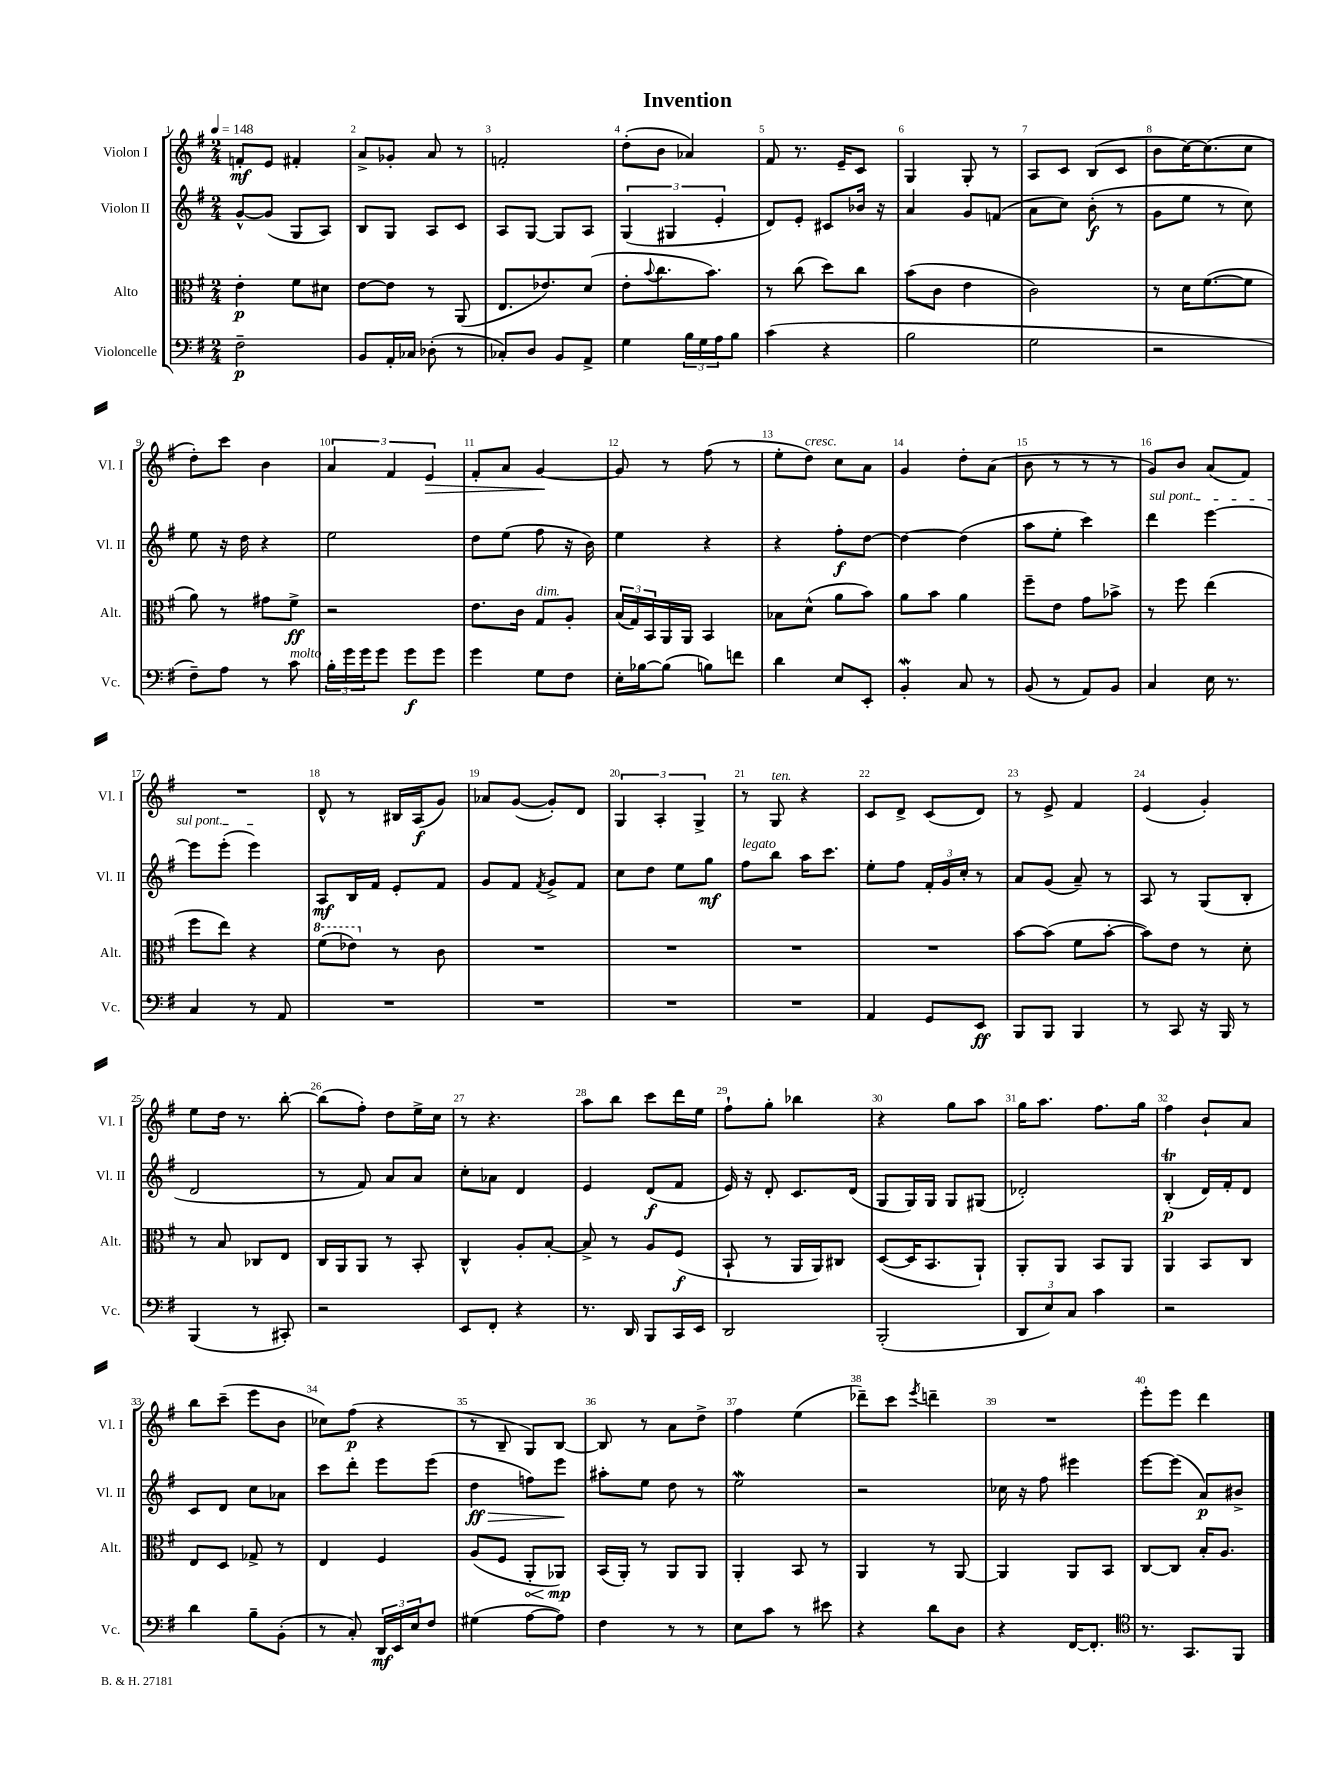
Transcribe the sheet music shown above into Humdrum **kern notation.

**kern	**dynam	**kern	**dynam	**kern	**dynam	**kern	**dynam
*part4	*part4	*part3	*part3	*part2	*part2	*part1	*part1
*staff4	*staff4	*staff3	*staff3	*staff2	*staff2	*staff1	*staff1
*I"Violoncelle	*	*I"Alto	*	*I"Violon II	*	*I"Violon I	*
*I'Vc.	*	*I'Alt.	*	*I'Vl. II	*	*I'Vl. I	*
*clefF4	*	*clefC3	*	*clefG2	*	*clefG2	*
*k[f#]	*	*k[f#]	*	*k[f#]	*	*k[f#]	*
*M2/4	*	*M2/4	*	*M2/4	*	*M2/4	*
*MM148	*	*MM148	*	*MM148	*	*MM148	*
=1	=1	=1	=1	=1	=1	=1	=1
2F#~\	p	4e'\	p	[8g^^/L	.	8fn'/L	mf
.	.	.	.	(8g/J]	.	8e/J	.
.	.	8f#\L	.	8G/L	.	4f#X'/	.
.	.	8d#X\J	.	8A/J)	.	.	.
=2	=2	=2	=2	=2	=2	=2	=2
8BB/L	.	[8e\L	.	8B/L	.	8a^/L	.
16AA'/L	.	8e\J]	.	8G/J	.	8g-X'/J	.
16C-X/JJ	.	.	.	.	.	.	.
(8D-X'\	.	8r	.	8A/L	.	8a/	.
8r	.	(8AA/	.	8c/J	.	8r	.
=3	=3	=3	=3	=3	=3	=3	=3
8C-X'/L)	.	8.E/L	.	8A/L	.	2fn'/	.
8D/J	.	.	.	[8G/J	.	.	.
.	.	8.e-X/)	.	.	.	.	.
8BB/L	.	.	.	8G/L]	.	.	.
8AA^/J	.	(8d/J	.	8A/J	.	.	.
=4	=4	=4	=4	=4	=4	=4	=4
4G\	.	8e'\L	.	(6G/	.	(8dd'\L	.
.	.	8qqb/	.	.	.	.	.
.	.	8.cc\	.	.	.	8b\J	.
.	.	.	.	6G#X/	.	.	.
24B\LL	.	.	.	.	.	4a-X/)	.
24G\	.	.	.	.	.	.	.
.	.	8.b\J)	.	.	.	.	.
24A\J	.	.	.	6e'/	.	.	.
8B\J	.	.	.	.	.	.	.
=5	=5	=5	=5	=5	=5	=5	=5
(4c\	.	8r	.	8d/L)	.	8f#/	.
.	.	(8cc\	.	8e'/J	.	8.r	.
4r	.	8dd\L)	.	8c#X/L	.	.	.
.	.	.	.	.	.	16e~/KL	.
.	.	8cc\J	.	16b-X/Jk	.	8c/J	.
.	.	.	.	16r	.	.	.
=6	=6	=6	=6	=6	=6	=6	=6
2B\	.	(8b\L	.	4a/	.	4G/	.
.	.	8c\J	.	.	.	.	.
.	.	4e\	.	8g/L	.	8G'/	.
.	.	.	.	(8fn/J	.	8r	.
=7	=7	=7	=7	=7	=7	=7	=7
2G\	.	2c\)	.	8a\L	.	8A/L	.
.	.	.	.	8cc\J)	.	8c/J	.
.	.	.	.	(8b'\	f	(8B/L	.
.	.	.	.	8r	.	8c/J	.
=8	=8	=8	=8	=8	=8	=8	=8
2r	.	8r	.	8g\L	.	8b\L	.
.	.	16d\KL	.	8ee\J	.	[16cc\K)	.
.	.	([8.f#\	.	.	.	(8.cc\]	.
.	.	.	.	8r	.	.	.
.	.	8f#\J]	.	8cc\)	.	8cc\J	.
!!LO:LB:g=z
=9	=9	=9	=9	=9	=9	=9	=9
8F#~\L)	.	8a\)	.	8ee\	.	8dd'\L)	.
8A\J	.	8r	.	16r	.	8ccc\J	.
.	.	.	.	16dd\	.	.	.
8r	.	8g#X\L	.	4r	.	4b\	.
!LO:TX:a:i:t=molto	!	!	!	!	!	!	!
8c\	.	8f#^\J	ff	.	.	.	.
=10	=10	=10	=10	=10	=10	=10	=10
24B'\LL	.	2r	.	2ee\	.	6a/	.
24g\	.	.	.	.	.	.	.
24g\J	.	.	.	.	.	.	.
8g\J	.	.	.	.	.	.	.
.	.	.	.	.	.	6f#/	.
8g\L	f	.	.	.	.	.	.
!	!	!	!	!	!	!	!LO:HP:b
.	.	.	.	.	.	6e/	>
8g\J	.	.	.	.	.	.	.
=11	=11	=11	=11	=11	=11	=11	=11
4g\	.	8.e\L	.	8dd\L	.	8f#'/L	.
.	.	.	.	(8ee\J	.	8a/J	.
.	.	16c\Jk	.	.	.	.	.
!	!	!LO:TX:a:i:t=dim.	!	!	!	!	!
8G\L	.	8G/L	.	8ff#\	.	[4g/	.
8F#\J	.	8A'/J	.	16r	.	.	.
.	.	.	.	16b\)	.	.	.
.	.	.	.	.	.	.	]
=12	=12	=12	=12	=12	=12	=12	=12
16E'\LL	.	(24B/LL	.	4ee\	.	8g/]	.
.	.	24G/)	.	.	.	.	.
[16B-X\J	.	.	.	.	.	.	.
.	.	24BB/	.	.	.	.	.
(8B-\J]	.	16AA/	.	.	.	8r	.
.	.	16AA/JJ	.	.	.	.	.
8Bn\L)	.	4BB/	.	4r	.	(8ff#\	.
8fn\J	.	.	.	.	.	8r	.
=13	=13	=13	=13	=13	=13	=13	=13
4d\	.	8B-X\L	.	4r	.	8ee'\L	.
!	!	!	!	!	!	!LO:TX:a:i:t=cresc.	!
.	.	(8d^^\J	.	.	.	8dd\J)	.
8E/L	.	8a\L	.	8ff#'\L	f	8cc\L	.
8EE'/J	.	8b\J)	.	[8dd\J	.	8a\J	.
=14	=14	=14	=14	=14	=14	=14	=14
4BBW'/	.	8a\L	.	4dd\_	.	4g/	.
.	.	8b\J	.	.	.	.	.
8C/	.	4a\	.	(4dd\]	.	8dd'\L	.
8r	.	.	.	.	.	(8a\J	.
=15	=15	=15	=15	=15	=15	=15	=15
(8BB/	.	8ff#~\L	.	8aa\L	.	8b\	.
8r	.	8e\J	.	8ee'\J	.	8r	.
8AA/L)	.	8g\L	.	4ccc\)	.	8r	.
8BB/J	.	8b-X^\J	.	.	.	8r	.
=16	=16	=16	=16	=16	=16	=16	=16
!	!	!	!	!LO:TX:a:i:t=sul pont.	!	!	!
4C/	.	8r	.	4ddd\	.	8g/L)	.
.	.	8ff#\	.	.	.	8b/J	.
16E\	.	(4ee\	.	[4eee\	.	(8a/L	.
8.r	.	.	.	.	.	.	.
.	.	.	.	.	.	8f#/J)	.
!!LO:LB:g=z
=17	=17	=17	=17	=17	=17	=17	=17
4C/	.	8ff#\L	.	8eee\L]	.	2r	.
.	.	8ee\J)	.	(8eee'\J	.	.	.
8r	.	4r	.	4eee\)	.	.	.
8AA/	.	.	.	.	.	.	.
=18	=18	=18	=18	=18	=18	=18	=18
*	*	*8va	*	*	*	*	*
2r	.	(8ff#\L	.	8A/L	mf	8d^^/	.
.	.	8ee-X\J)	.	16B/L	.	8r	.
.	.	.	.	16f#/JJ	.	.	.
*	*	*X8va	*	*	*	*	*
.	.	8r	.	8e'/L	.	16B#X/LL	.
.	.	.	.	.	.	(16A/J	f
.	.	8c\	.	8f#/J	.	8g/J)	.
=19	=19	=19	=19	=19	=19	=19	=19
2r	.	2r	.	8g/L	.	8a-X/L	.
.	.	.	.	8f#/J	.	([8g/J	.
.	.	.	.	8qf#/	.	.	.
.	.	.	.	8g^/L	.	8g'/L])	.
.	.	.	.	8f#/J	.	8d/J	.
=20	=20	=20	=20	=20	=20	=20	=20
2r	.	2r	.	8cc\L	.	6G/	.
.	.	.	.	8dd\J	.	.	.
.	.	.	.	.	.	6A'/	.
.	.	.	.	8ee\L	.	.	.
.	.	.	.	.	.	6G^/	.
.	.	.	.	8gg\J	mf	.	.
=21	=21	=21	=21	=21	=21	=21	=21
!	!	!	!	!LO:TX:a:i:t=legato	!	!	!
2r	.	2r	.	8ff#\L	.	8r	.
!	!	!	!	!	!	!LO:TX:a:i:t=ten.	!
.	.	.	.	8bb\J	.	8G/	.
.	.	.	.	16aa\KL	.	4r	.
.	.	.	.	8.ccc\J	.	.	.
=22	=22	=22	=22	=22	=22	=22	=22
4AA/	.	2r	.	8ee'\L	.	8c/L	.
.	.	.	.	8ff#\J	.	8d^/J	.
8GG/L	.	.	.	24f#'/LL	.	(8c/L	.
.	.	.	.	24g/	.	.	.
.	.	.	.	24cc'/JJ	.	.	.
8EE/J	ff	.	.	8r	.	8d/J)	.
=23	=23	=23	=23	=23	=23	=23	=23
8BBB/L	.	[8b\L	.	8a/L	.	8r	.
8BBB/J	.	(8b\J]	.	(8g/J	.	8e^/	.
4BBB/	.	8f#\L	.	8a~/)	.	4f#/	.
.	.	[8b'\J	.	8r	.	.	.
=24	=24	=24	=24	=24	=24	=24	=24
8r	.	8b\L])	.	8A/	.	(4e/	.
8CC/	.	8e\J	.	8r	.	.	.
16r	.	8r	.	(8G/L	.	4g'/)	.
16BBB/	.	.	.	.	.	.	.
8r	.	8d'\	.	8B'/J	.	.	.
!!LO:LB:g=z
=25	=25	=25	=25	=25	=25	=25	=25
(4BBB/	.	8r	.	2d/	.	8ee\L	.
.	.	8B/	.	.	.	16dd\Jk	.
.	.	.	.	.	.	8.r	.
8r	.	8C-X/L	.	.	.	.	.
8CC#X'/)	.	8E/J	.	.	.	[8bb'\	.
=26	=26	=26	=26	=26	=26	=26	=26
2r	.	16C/LL	.	8r	.	(8bb\L]	.
.	.	16AA/J	.	.	.	.	.
.	.	8AA/J	.	8f#/)	.	8ff#'\J)	.
.	.	8r	.	8a/L	.	8dd\L	.
.	.	8BB'/	.	8a/J	.	16ee^\L	.
.	.	.	.	.	.	16cc\JJ	.
=27	=27	=27	=27	=27	=27	=27	=27
8EE/L	.	4C^^/	.	8cc'\L	.	8r	.
8FF#'/J	.	.	.	8a-X\J	.	4.r	.
4r	.	8A'/L	.	4d/	.	.	.
.	.	[8B'/J	.	.	.	.	.
=28	=28	=28	=28	=28	=28	=28	=28
8.r	.	8B^/]	.	4e/	.	8aa\L	.
.	.	8r	.	.	.	8bb\J	.
16DD/	.	.	.	.	.	.	.
8BBB/L	.	8A/L	.	(8d/L	f	8ccc\L	.
16CC/L	.	(8F#/J	f	8f#/J	.	16ddd\L	.
16EE/JJ	.	.	.	.	.	16ee\JJ	.
=29	=29	=29	=29	=29	=29	=29	=29
2DD/	.	8BB`/	.	16e/)	.	8ff#`\L	.
.	.	.	.	16r	.	.	.
.	.	8r	.	8d'/	.	8gg'\J	.
.	.	16AA/LL	.	8.c/L	.	4bb-X\	.
.	.	16AA/J)	.	.	.	.	.
.	.	8C#X/J	.	.	.	.	.
.	.	.	.	(16d/Jk	.	.	.
=30	=30	=30	=30	=30	=30	=30	=30
(2BBB'/	.	([8D/L	.	8G/L	.	4r	.
.	.	16D/K]	.	16G/L)	.	.	.
.	.	8.BB/	.	16G/JJ	.	.	.
.	.	.	.	8G/L	.	8gg\L	.
.	.	8AA`/J)	.	(8G#X/J	.	8aa\J	.
=31	=31	=31	=31	=31	=31	=31	=31
12DD/L	.	8AA'/L	.	2d-X'/)	.	16gg\KL	.
.	.	.	.	.	.	8.aa\J	.
12E/)	.	.	.	.	.	.	.
.	.	8AA/J	.	.	.	.	.
12C/J	.	.	.	.	.	.	.
4c\	.	8BB/L	.	.	.	8.ff#\L	.
.	.	8AA/J	.	.	.	.	.
.	.	.	.	.	.	16gg\Jk	.
=32	=32	=32	=32	=32	=32	=32	=32
2r	.	4AA/	.	(4Bt'/	p	4ff#\	.
.	.	8BB/L	.	16d/LL)	.	8b`/L	.
.	.	.	.	16f#'/J	.	.	.
.	.	8C/J	.	8d/J	.	8a/J	.
!!LO:LB:g=z
=33	=33	=33	=33	=33	=33	=33	=33
4d\	.	8E/L	.	8c/L	.	8bb\L	.
.	.	8D/J	.	8d/J	.	(8ccc~\J	.
8B~\L	.	8G-X^/	.	8cc\L	.	8eee\L	.
(8BB'\J	.	8r	.	8a-X\J	.	8b\J	.
=34	=34	=34	=34	=34	=34	=34	=34
8r	.	4E/	.	8ccc\L	.	8cc-X\L)	.
8C'/)	.	.	.	8ddd'\J	.	(8ff#\J	p
24DD/LL	mf	4F#/	.	8eee\L	.	4r	.
24EE/	.	.	.	.	.	.	.
24E/J	.	.	.	.	.	.	.
8F#/J	.	.	.	(8eee\J	.	.	.
=35	=35	=35	=35	=35	=35	=35	=35
!	!	!	!	!	!LO:HP:b	!	!
(4G#X\	.	(8A/L	.	4dd\	> ff	8r	.
.	.	8F#/J	.	.	.	8B~/	.
!	!	!	!LO:HP:b	!	!	!	!
[8A\L	.	8AA'/L	<	8ffn\L)	.	8G/L)	.
8A\J])	.	8AA-X/J)	mp	8eee\J	.	[8B/J	.
.	.	.	[	.	]	.	.
=36	=36	=36	=36	=36	=36	=36	=36
4F#\	.	(16BB/LL	.	8aa#X'\L	.	8B/]	.
.	.	16AA'/JJ)	.	.	.	.	.
.	.	8r	.	8ee\J	.	8r	.
8r	.	8AA/L	.	8dd\	.	8a\L	.
8r	.	8AA/J	.	8r	.	8dd^\J	.
=37	=37	=37	=37	=37	=37	=37	=37
8E\L	.	4AA'/	.	2eeW\	.	4ff#\	.
8c\J	.	.	.	.	.	.	.
8r	.	8BB/	.	.	.	(4ee\	.
8e#X\	.	8r	.	.	.	.	.
=38	=38	=38	=38	=38	=38	=38	=38
4r	.	4AA/	.	2r	.	8ddd-X~\L)	.
.	.	.	.	.	.	8ccc\J	.
.	.	.	.	.	.	8qeee/	.
8d\L	.	8r	.	.	.	4dddn~\	.
8D\J	.	[8AA/	.	.	.	.	.
=39	=39	=39	=39	=39	=39	=39	=39
4r	.	4AA/]	.	16cc-X\	.	2r	.
.	.	.	.	16r	.	.	.
.	.	.	.	8ff#\	.	.	.
[16FF#/KL	.	8AA/L	.	4eee#X\	.	.	.
8.FF#'/J]	.	.	.	.	.	.	.
.	.	8BB/J	.	.	.	.	.
=40	=40	=40	=40	=40	=40	=40	=40
*clefC4	*	*	*	*	*	*	*
8.r	.	[8C/L	.	[8eee\L	.	8eee'\L	.
.	.	8C/J]	.	(8eee\J]	.	8eee\J	.
8.GG/L	.	.	.	.	.	.	.
.	.	16B'/KL	.	8a/L)	p	4ddd\	.
.	.	8.A/J	.	.	.	.	.
8FF#/J	.	.	.	8b#X^/J	.	.	.
==	==	==	==	==	==	==	==
*-	*-	*-	*-	*-	*-	*-	*-
